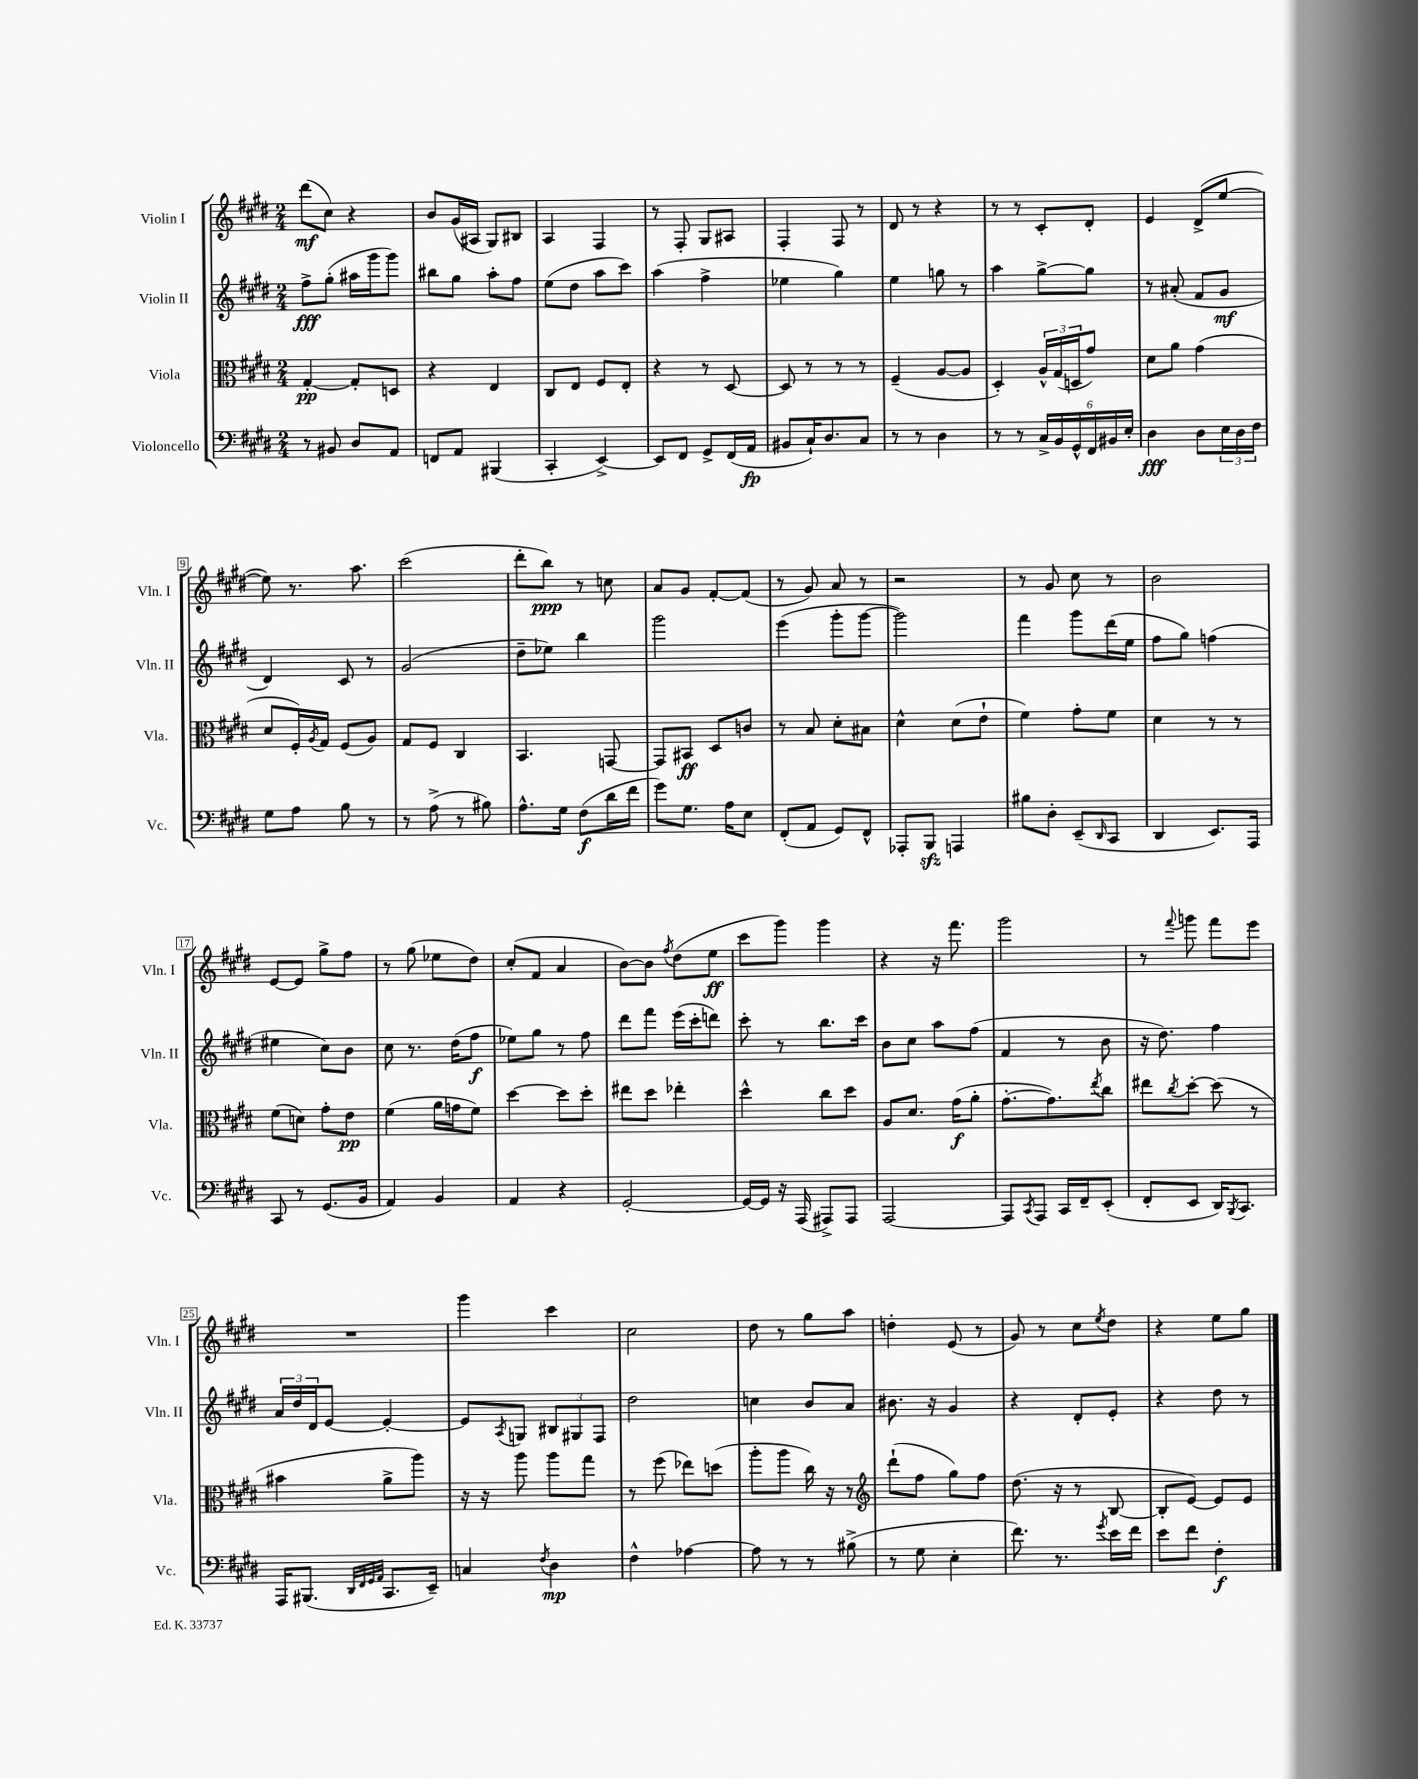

**kern	**kern	**kern	**kern
*staff4	*staff3	*staff2	*staff1
*clefF4	*clefC3	*clefG2	*clefG2
*k[f#c#g#d#]	*k[f#c#g#d#]	*k[f#c#g#d#]	*k[f#c#g#d#]
*M2/4	*M2/4	*M2/4	*M2/4
8r	[4G#'	8ff#^	(8ddd#
8BB#	.	(8gg#'	8cc#)
8D#	8G#']	16aa#	4r
.	.	16ggg#	.
8AA	8D	8ggg#)	.
=	=	=	=
8FF	4r	8bb#	8b
8AA	.	8gg#	(16g#
.	.	.	16A#
(4BBB#	4E	8aa'	8G#)
.	.	8ff#	8B#
=	=	=	=
4CC#'	8C#	(8ee	4A
.	8E	8dd#	.
[4EE^)	8F#	8aa	4F#
.	8E'	8ccc#)	.
=	=	=	=
8EE]	4r	(4aa	8r
8FF#	.	.	8F#'
8GG#^	8r	4ff#^	8G#
(16FF#	[8D#	.	8A#
16AA	.	.	.
=	=	=	=
8BB#	8D#]	4ee-	4F#'
16C#`)	8r	.	.
8.D#	.	.	.
.	8r	4gg#)	8F#
8C#	8r	.	8r
=	=	=	=
8r	(4F#~	4ee	8d#
8r	.	.	8r
4D#	[8A	8gg	4r
.	8A]	8r	.
=	=	=	=
8r	4D#')	4aa	8r
8r	.	.	8r
24C#^	24A^^	[8gg#^	8c#'
24BB	(24G#	.	.
24GG#^^	24D	.	.
24FF#	8g#)	8gg#]	8d#'
24BB#	.	.	.
24E'	.	.	.
=	=	=	=
4D#	8d#	8r	4e
.	8a	(8a#'	.
8D#	(4g#	8f#	(8d#^
24E	.	8g#	[8ee
24D#	.	.	.
24F#	.	.	.
=	=	=	=
8G#	8d#	4d#)	8ee])
8A	16F#')	.	8.r
.	8qA	.	.
.	16G#	.	.
8B	(8F#	8c#	.
.	.	.	8.aa
8r	8A)	8r	.
=	=	=	=
8r	8G#	(2g#	(2ccc#
(8A^	8F#	.	.
8r	4C#	.	.
8B#)	.	.	.
=	=	=	=
8.A^^	4.BB	8dd#~	8ddd#'
.	.	8ee-)	8bb)
16G#	.	.	.
(8F#	.	4bb	8r
16d#	[8GG	.	8cc
16f#	.	.	.
=	=	=	=
8g#)	8GG]	2ggg#	8a
8.G#	8BB#	.	8g#
.	8D#	.	[8f#'
16A	.	.	.
8E	8c	.	(8f#]
=	=	=	=
(8FF#'	8r	(4eee	8r
8AA	8B	.	8g#)
8GG#)	8d#'	8ggg#'	8a
8FF#^^	8B#	[8ggg#	8r
=	=	=	=
8AAA-'	4d#^^	2ggg#])	2r
8BBB	.	.	.
4AAA	(8d#	.	.
.	8e`	.	.
=	=	=	=
8B#	4f#)	4fff#	8r
8D#'	.	.	8g#
(8EE~	8g#'	8ggg#	8cc#
16qqDD#	.	.	.
8CC#	8f#	(16ddd#	8r
.	.	16ee	.
=	=	=	=
4DD#	4d#	8ff#	2b
.	.	8gg#)	.
8.EE)	8r	(4ff	.
.	8r	.	.
16AAA	.	.	.
=	=	=	=
8CC#	(8f#	4ee#	[8e
8r	8d)	.	8e]
(8.GG#	8g#'	8cc#)	8gg#^
.	8e	8b	8ff#
16BB	.	.	.
=	=	=	=
4AA)	(4f#	8cc#	8r
.	.	8.r	(8gg#
4BB	16a	.	8ee-
.	16g	(16dd#	.
.	8f#)	8ff#	8dd#)
=	=	=	=
4AA	[4dd#	8ee-)	(8cc#'
.	.	8gg#	8f#
4r	8dd#]	8r	4a
.	8dd#'	8ff#	.
=	=	=	=
[2GG#'	8ee#	8ddd#	[8b)
.	8dd#	8fff#	8b]
.	.	.	8qff#
.	4ee-'	(16eee	(8dd#
.	.	16ccc#'	.
.	.	8ddd)	8ee
=	=	=	=
16GG#_	4dd#^^	8ccc#'	8ccc#
16GG#]	.	.	.
16r	.	8r	8ggg#)
(16AAA	.	.	.
8AAA#^)	8cc#	8.bb	4ggg#
8AAA#	8dd#	.	.
.	.	16ccc#	.
=	=	=	=
[2AAA	8A	8b	4r
.	8.d#	8cc#	.
.	.	8aa	16r
.	(16g#	.	8.fff#
.	8a'	(8ff#	.
=	=	=	=
8AAA]	[8.g#'	4f#	2ggg#
8qCC#	.	.	.
8AAA	.	.	.
.	8.g#])	.	.
16CC#	.	8r	.
16FF#~	.	.	.
.	8qee	.	.
(8EE'	8cc#	8b	.
=	=	=	=
8FF#'	8ee#	16r	8r
.	.	8.dd#)	.
.	8qcc#	.	8qqfff#
8EE	[8dd#'	.	8ggg
16DD#)	(8dd#]	4ff#	8fff#
8qBBB	.	.	.
8.CC#	.	.	.
.	8r	.	8eee
=	=	=	=
16AAA	4b#	24a	2r
.	.	24dd#	.
(8.BBB#	.	.	.
.	.	24d#	.
.	.	[8e	.
32qqDD#	.	.	.
32qqFF#	.	.	.
32qqGG#	.	.	.
32qqAA	.	.	.
8.CC#	8a^	4e'_	.
.	8aa)	.	.
16EE~)	.	.	.
=	=	=	=
4C	16r	8e]	4ggg#
.	16r	.	.
.	.	8qA	.
.	8aa	8G	.
8qF#	.	.	.
4D#	8aa	12B#	4ccc#
.	.	12G#	.
.	8gg#	.	.
.	.	12F#	.
=	=	=	=
4F#^^	8r	2dd#	2cc#
.	(8ff#	.	.
[4A-	8ee-)	.	.
.	(8dd	.	.
=	=	=	=
8A-]	8aa'	4cc	8dd#
8r	8aa	.	8r
8r	16cc#)	8b	8gg#
.	16r	.	.
(8B#^	8r	8a	8aa
=	=	=	=
*	*clefG2	*	*
8r	(8ddd#`	8.b#	4dd'
8G#	8ff#	.	.
.	.	16r	.
4E'	8gg#)	4g#	(8e
.	8ff#	.	8r
=	=	=	=
8.f#)	(8.dd#	4r	8g#)
.	.	.	8r
8.r	16r	.	.
.	8r	8d#'	8cc#
8qg#	.	.	8qee
16e	[8B	8e'	8dd#
16f#	.	.	.
=	=	=	=
8e	8B']	4r	4r
8f#	[8e)	.	.
4F#'	8e]	8dd#	8ee
.	8e	8r	8gg#
==	==	==	==
*-	*-	*-	*-
